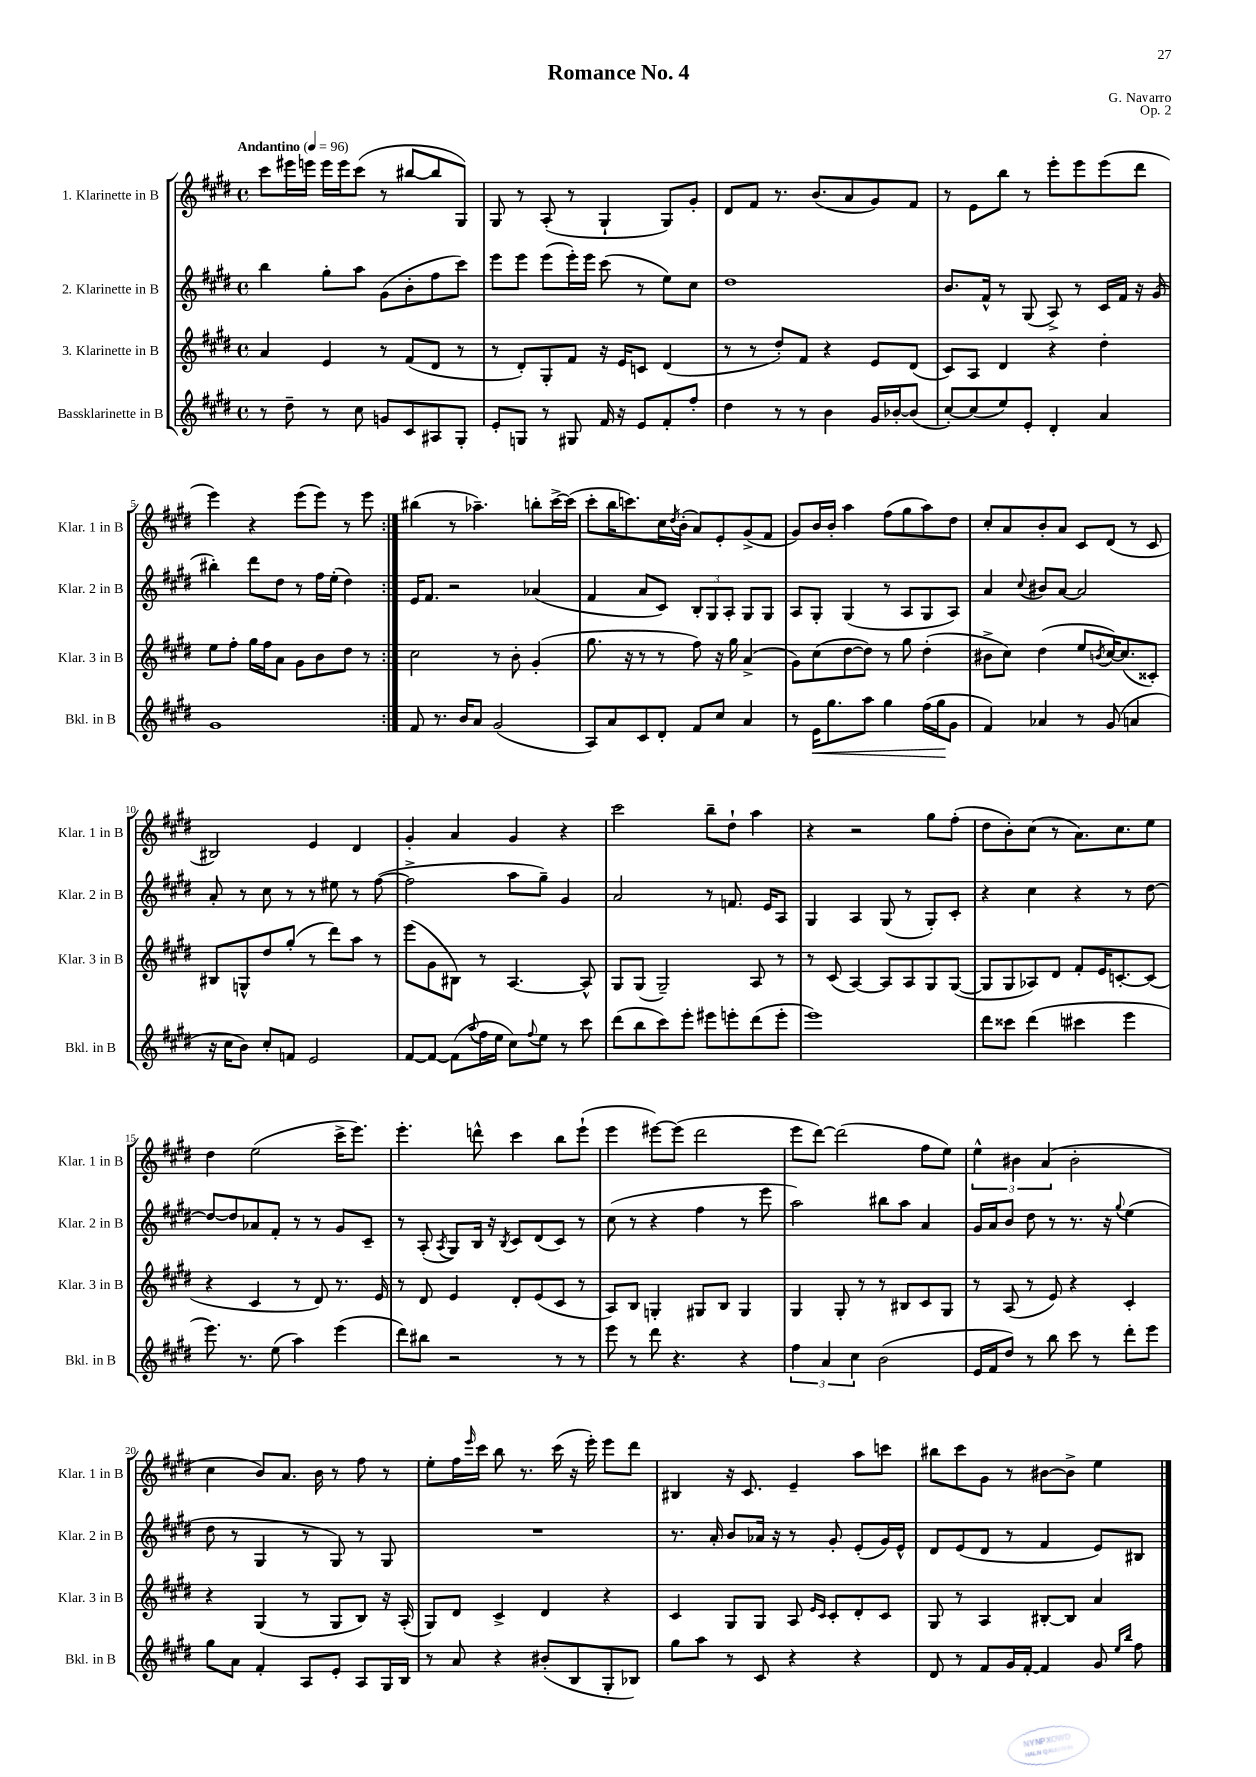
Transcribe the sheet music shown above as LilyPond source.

\header { title = "Romance No. 4" composer = "G. Navarro" opus = "Op. 2" }
<<
\new StaffGroup <<
\new Staff = "s0" \with { instrumentName = "1. Klarinette in B" shortInstrumentName = "Klar. 1 in B" } {
    \clef treble \key e \major \defaultTimeSignature \time 4/4 \tempo "Andantino" 4 = 96
    \repeat volta 2 { cis'''8 eis'''16 e'''16 e'''16 e'''16 cis'''8( r8 bis''8~ bis''8 gis8) |
    gis8 r8 a8-.( r8 gis4-! gis8) gis'8-. |
    dis'8 fis'8 r8. b'8.( a'8 gis'8) fis'8 |
    r8 e'8 b''8 r8 e'''8-. e'''8 e'''8( dis'''8 |
    e'''4) r4 e'''8( e'''8) r8 e'''8 | }
    bis''4( r8 aes''4.--) b''8-. cis'''16~-> cis'''16( |
    cis'''8-. b''16 c'''8.) cis''16 \acciaccatura { dis''8 } b'16-.( a'8) e'8-. gis'8->( fis'8 |
    gis'8) b'16 b'16-. a''4 fis''8( gis''8 a''8) dis''8 |
    cis''8-. a'8 b'8-. a'8 cis'8 dis'8( r8 cis'8 |
    bis2) e'4 dis'4 |
    gis'4-. a'4 gis'4 r4 |
    cis'''2 b''8-- dis''8-! a''4 |
    r4 r2 gis''8 fis''8-.( |
    dis''8 b'8-.) cis''8( r8 a'8.) cis''8. e''8 |
    dis''4 e''2( cis'''16-> e'''8.) |
    e'''4.-. d'''8-^ cis'''4 b''8 e'''8-!( |
    e'''4 eis'''8~) eis'''8( dis'''2 |
    e'''8 dis'''8~) dis'''2( fis''8 e''8) |
    \tuplet 3/2 { e''4-^ bis'4 a'4( } bis'2-. |
    cis''4 b'8) a'8. b'16 r8 fis''8 r8 |
    e''8-. fis''16 \grace { e'''16 } cis'''16 b''8 r8. cis'''16( r16 e'''16-.) e'''8 dis'''8 |
    bis4 r16 cis'8. e'4-- a''8 c'''8 |
    bis''8 cis'''8 gis'8 r8 bis'8~ bis'8-> e''4 \bar "|." |
}
\new Staff = "s1" \with { instrumentName = "2. Klarinette in B" shortInstrumentName = "Klar. 2 in B" } {
    \clef treble \key e \major \defaultTimeSignature \time 4/4
    \repeat volta 2 { b''4 gis''8-. a''8 gis'8( b'8-. fis''8 cis'''8) |
    e'''8 e'''8 e'''8( e'''16-.) e'''16 cis'''8( r8 e''8) cis''8 |
    dis''1 |
    b'8. fis'16-^ r8 gis8( a8->) r8 cis'16 fis'16 r16 gis'16( |
    bis''4-.) dis'''8 dis''8 r8 fis''16 e''16-.( dis''4) | }
    e'16 fis'8. r2 aes'4( |
    fis'4 a'8 cis'8) \tuplet 3/2 { b8-. gis8 a8-. } gis8 gis8 |
    a8 gis8-. gis4( r8 a8 gis8 a8) |
    a'4 \appoggiatura { cis''8 } bis'8 a'8~ a'2 |
    a'8-. r8 cis''8 r8 r8 eis''8 r8 fis''8~( |
    fis''2-> a''8 gis''8--) gis'4 |
    a'2 r8 f'8. e'16 a8 |
    gis4 a4 gis8( r8 gis8-.) cis'8-. |
    r4 cis''4 r4 r8 dis''8~ |
    dis''8~ dis''8 aes'8 fis'8-. r8 r8 gis'8 cis'8-- |
    r8 a8-.( \acciaccatura { a8 } gis8) b16 r16 \acciaccatura { b8 } cis'8 dis'8( cis'8) r8 |
    cis''8( r8 r4 fis''4 r8 e'''8 |
    a''2) bis''8 a''8 a'4 |
    gis'16 a'16 b'8 dis''8 r8 r8. r16 \appoggiatura { gis''8 } e''4( |
    dis''8 r8 gis4 r8 gis8) r8 gis8 |
    R1 |
    r8. a'16-. b'8 aes'16 r16 r8 gis'8-. e'8-.( gis'16) e'16-^ |
    dis'8 e'8( dis'8 r8 fis'4 e'8) bis8 \bar "|." |
}
\new Staff = "s2" \with { instrumentName = "3. Klarinette in B" shortInstrumentName = "Klar. 3 in B" } {
    \clef treble \key e \major \defaultTimeSignature \time 4/4
    \repeat volta 2 { a'4 e'4 r8 fis'8( dis'8 r8 |
    r8 dis'8-.) gis8-. fis'8 r16 e'16 c'8 dis'4( |
    r8 r8 dis''8-.) fis'8 r4 e'8 dis'8( |
    cis'8) a8 dis'4 r4 dis''4-. |
    e''8 fis''8-. gis''16 fis''16 a'8 gis'8 b'8 dis''8 r8 | }
    cis''2 r8 b'8-. gis'4-.( |
    gis''8. r16 r8 r8 fis''8) r16 gis''16 a'4->( |
    gis'8) cis''8( dis''8~ dis''8) r8 gis''8 dis''4-.( |
    bis'8-> cis''8) dis''4( e''8 \acciaccatura { b'8 } cis''16~) cis''8.( cisis'8-.) |
    bis8 g8-^ dis''8 gis''8-.( r8 dis'''8) a''8 r8 |
    e'''8( gis'8 bis8) r8 a4.~ a8-^ |
    gis8 gis8( gis2--) a8 r8 |
    r8 cis'8( a4~) a8 a8 gis8 gis8~( |
    gis8 gis8 aes8) dis'8 fis'8-. e'16 c'8.~-. c'8( |
    r4 cis'4 r8 dis'8) r8. e'16 |
    r8 dis'8 e'4 dis'8-. e'8( cis'8 r8 |
    a8) b8 g4-. gis8 b8 gis4 |
    gis4 gis8-. r8 r8 bis8 cis'8 gis8 |
    r8 a8( r8 e'8) r4 cis'4-. |
    r4 gis4( r8 gis8 b8) r16 a16-.( |
    gis8) dis'8 cis'4-> dis'4 r4 |
    cis'4 gis8 gis8 a8 \grace { e'16 cis'16 } cis'8-. dis'8-. cis'8 |
    gis8 r8 a4 bis8~-. bis8 a'4 \bar "|." |
}
\new Staff = "s3" \with { instrumentName = "Bassklarinette in B" shortInstrumentName = "Bkl. in B" } {
    \clef treble \key e \major \defaultTimeSignature \time 4/4
    \repeat volta 2 { r8 dis''8-- r8 cis''8 g'8 cis'8 ais8 gis8-. |
    e'8-. g8 r8 gis8 fis'16 r16 e'8 fis'8-. fis''8-. |
    dis''4 r8 r8 b'4 gis'16 bes'16~-. bes'8( |
    cis''8~-.) cis''8( e''8) e'8-. dis'4-. a'4 |
    gis'1 | }
    fis'8 r8. b'16 a'8 gis'2( |
    a8) a'8 cis'8 dis'8-. fis'8 cis''8 a'4 |
    r8 e'16\< gis''8. a''8 gis''4 fis''16( gis''16\! gis'8 |
    fis'4) aes'4 r8 gis'8( a'4 |
    r16 cis''16 b'8) cis''8-. f'8 e'2 |
    fis'8~ fis'8~ fis'8( \appoggiatura { a''8 } fis''16 e''16 cis''8) \appoggiatura { fis''8 } e''8 r8 cis'''8 |
    dis'''8( b''8 cis'''8) e'''8-. eis'''8 e'''8-. dis'''8( e'''8-. |
    e'''1) |
    dis'''8 cisis'''8 dis'''4( cis'''4 e'''4 |
    e'''8.) r8. e''8( a''4) e'''4( |
    dis'''8) bis''8 r2 r8 r8 |
    e'''8 r8 dis'''8 r4. r4 |
    \tuplet 3/2 { fis''4 a'4 cis''4 } b'2( |
    e'16 fis'16 dis''8) r8 b''8 cis'''8 r8 dis'''8-. e'''8 |
    gis''8 a'8 fis'4-. a8 e'8-. a8 gis16 b16 |
    r8 a'8 r4 bis'8-.( b8 gis8-. bes8) |
    gis''8 a''8 r8 cis'8 r4 r4 |
    dis'8 r8 fis'8 gis'16 fis'16~-. fis'4 gis'8 \grace { e''16 b''16 } fis''8 \bar "|." |
}
>>
>>
